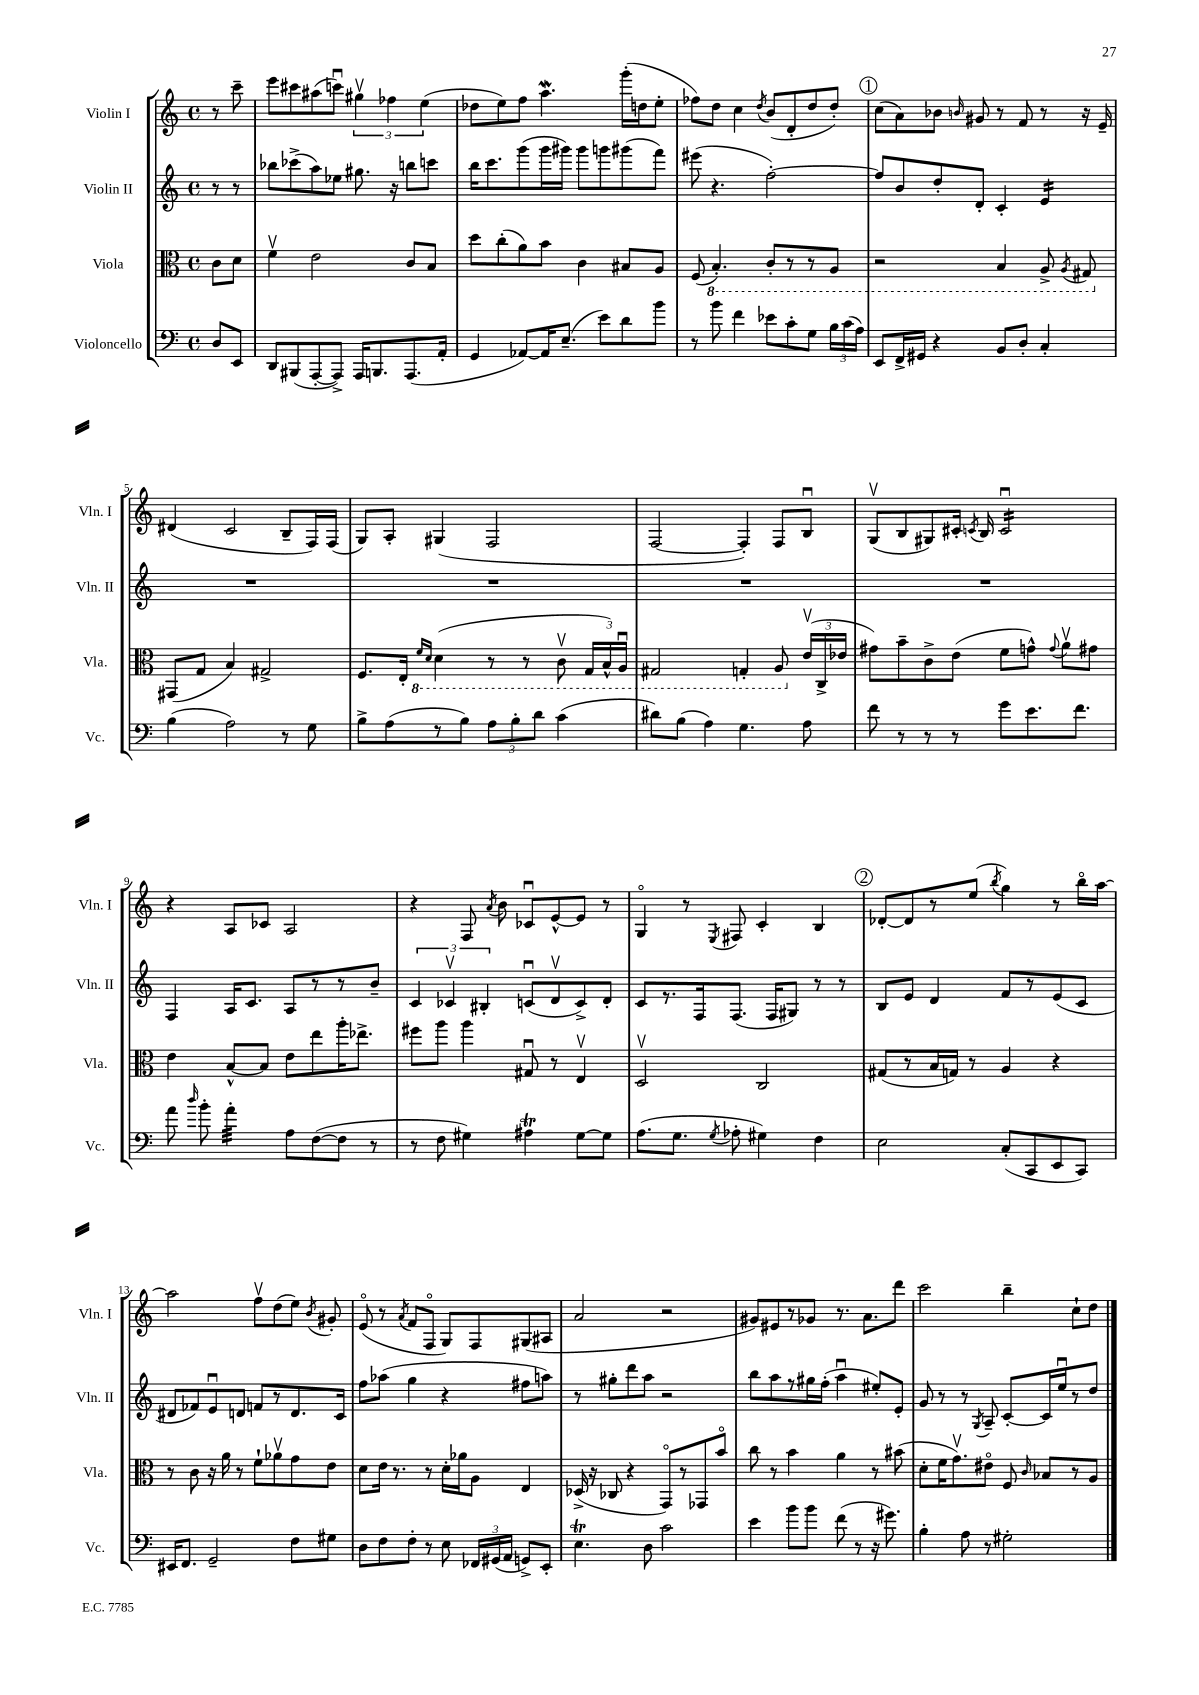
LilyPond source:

<<
\new StaffGroup <<
\new Staff = "s0" \with { instrumentName = "Violin I" shortInstrumentName = "Vln. I" } {
    \clef treble \key c \major \defaultTimeSignature \time 4/4 \partial 4
    \autoBeamOff r8 c'''8-- |
    e'''8[ cis'''8 ais''8( c'''8]\downbow) \tuplet 3/2 { gis''4\upbow fes''4 e''4( } |
    des''8[ e''8) f''8] a''4.\mordent g'''16[-.( d''16 e''8]-. |
    fes''8[) d''8] c''4 \acciaccatura { d''8 } b'8[( d'8-. d''8 d''8]-.) |
    \mark \markup { \circle "1" } c''8[( a'8) bes'8] \grace { b'16 } gis'8 r8 f'8 r8 r16 e'16-- |
    dis'4( c'2 b8[-- f16) f16]( |
    g8[) a8]-. gis4( f2 |
    f2~ f4-.) f8[ b8]\downbow |
    g8[\upbow( b8 gis8) cis'16]-. \acciaccatura { c'8 } b16 c'2:16\downbow |
    r4 a8[ ces'8] a2 |
    r4 f8 \acciaccatura { a'8 } b'8 ces'8[\downbow e'8~-^ e'8] r8 |
    g4\flageolet r8 \acciaccatura { e8 } fis8 c'4-. b4 |
    \mark \markup { \circle "2" } des'8[~-. des'8 r8 e''8]( \acciaccatura { b''8 } g''4) r8 b''16[\flageolet a''16]~ |
    a''2 f''8[\upbow d''8( e''8]) \acciaccatura { b'8 } gis'8-. |
    e'8\flageolet( r8 \acciaccatura { a'8 } f'8[ f8]\flageolet g8[) f8 gis8( ais8] |
    a'2 r2 |
    gis'8[) eis'8 r8 ges'8] r8. a'8.[ d'''8] |
    c'''2 b''4-- c''8[-! d''8] \bar "|." |
}
\new Staff = "s1" \with { instrumentName = "Violin II" shortInstrumentName = "Vln. II" } {
    \clef treble \key c \major \defaultTimeSignature \time 4/4 \partial 4
    \autoBeamOff r8 r8 |
    bes''8[ ces'''8->( a''8) ees''8] gis''8. r16 b''8[ c'''8] |
    b''16[ c'''8. g'''8( g'''16 gis'''16]) gis'''8[ g'''8 gis'''8( f'''8]) |
    eis'''8( r4. f''2~-.) |
    \mark \markup { \circle "1" } f''8[ b'8 d''8-. d'8]-. c'4-. e'4:16 |
    R1 |
    R1 |
    R1 |
    R1 |
    f4 a16[ c'8.] a8[ r8 r8 b'8]-- |
    \tuplet 3/2 { c'4 ces'4\upbow bis4-. } c'8[\downbow( d'8\upbow c'8->) d'8]-. |
    c'8[ r8. f16 f8.]( f16[ gis8]) r8 r8 |
    \mark \markup { \circle "2" } b8[ e'8] d'4 f'8[ r8 e'8( c'8] |
    dis'8[ fes'8) e'8\downbow d'8] f'8[ r8 d'8. c'16] |
    f''8[ aes''8]( g''4 r4 fis''8[ a''8]) |
    r8 gis''8[-. d'''8 a''8] r2 |
    b''8[ a''8 r8 gis''16 f''16]-.( a''4\downbow eis''8[-.) e'8]-. |
    g'8 r8 r8 \acciaccatura { g8 } a8-- c'8[~-. c'16 e''16\downbow r8 d''8] \bar "|." |
}
\new Staff = "s2" \with { instrumentName = "Viola" shortInstrumentName = "Vla." } {
    \clef alto \key c \major \defaultTimeSignature \time 4/4 \partial 4
    \autoBeamOff c'8[ d'8] |
    f'4\upbow e'2 c'8[ b8] |
    d''8[ c''8-.( a'8) b'8] c'4 bis8[ a8] |
    f8( \ottava #-1 b,4.-.) c8[-. r8 r8 a,8] |
    \mark \markup { \circle "1" } r2 b,4 a,8-> \acciaccatura { a,8 } gis,8 \ottava #0 |
    gis,8[( g8] b4) gis2-> |
    f8.[ e16]-. \ottava #-1 \grace { f16[ d16] } d4( r8 r8 c8\upbow \tuplet 3/2 { g,16[ b,16-^) a,16]\downbow } |
    gis,2 g,4-. a,8 \ottava #0 \tuplet 3/2 { e'16[\upbow( c16-> ees'16] } |
    gis'8[) b'8-- c'8-> e'8]( f'8[ g'8]-^) \appoggiatura { g'8 } a'8[\upbow gis'8] |
    e'4 b8[~-^ b8] e'8[ e''8 a''16-. ees''8.]-> |
    fis''8[ a''8] a''4 gis8\downbow r8 e4\upbow |
    d2\upbow c2 |
    \mark \markup { \circle "2" } gis8[( r8 b16 g16]) r8 a4 r4 |
    r8 c'8 r16 a'16 r8 f'8[-! aes'8\upbow g'8 e'8] |
    d'8[ e'16] r8. r8 d'16[-. aes'16 a8] e4 |
    des16->( r16 ces8 r4 g,8[\flageolet) r8 ges,8 b'8]\flageolet |
    c''8 r8 b'4 a'4 r8 bis'8( |
    d'8[-. f'16 g'8.\upbow) eis'8]\flageolet f8 \grace { c'16 } bes8[ r8 a8] \bar "|." |
}
\new Staff = "s3" \with { instrumentName = "Violoncello" shortInstrumentName = "Vc." } {
    \clef bass \key c \major \defaultTimeSignature \time 4/4 \partial 4
    \autoBeamOff d8[ e,8] |
    d,8[ bis,,8( a,,8~-. a,,8]->) a,,16[ b,,8. a,,8.( a,16]-. |
    g,4 aes,8[~) aes,16 e8.]--( e'8[) d'8 b'8] |
    r8 b'8 f'4 ees'8[ c'8-. g8] \tuplet 3/2 { b16[ c'16( a16]) } |
    \mark \markup { \circle "1" } e,8[ f,16-> gis,16] r4 b,8[ d8]-. c4-. |
    b4( a2) r8 g8 |
    b8[-> a8( r8 b8]) \tuplet 3/2 { a8[ b8-. d'8] } c'4( |
    dis'8[) b8]( a4) g4. a8 |
    f'8 r8 r8 r8 g'8[ e'8. f'8.] |
    a'8 \grace { d''16 } b'8-. a'4:32-. a8[ f8~( f8] r8 |
    r8 f8 gis4) ais4\trill gis8[~ gis8] |
    a8.[( g8.] \acciaccatura { g8 } aes8-. gis4) f4 |
    \mark \markup { \circle "2" } e2 c8[-.( c,8 e,8 c,8]) |
    eis,16[ f,8.] g,2-- f8[ gis8] |
    d8[ f8 f8]-. r8 e8 \tuplet 3/2 { fes,16[ gis,16( a,16] } g,8[->) e,8]-. |
    e4.\trill d8 c'2 |
    e'4 b'8[ b'8] f'8( r8 r16 gis'8.) |
    b4-. a8 r8 gis2-. \bar "|." |
}
>>
>>
